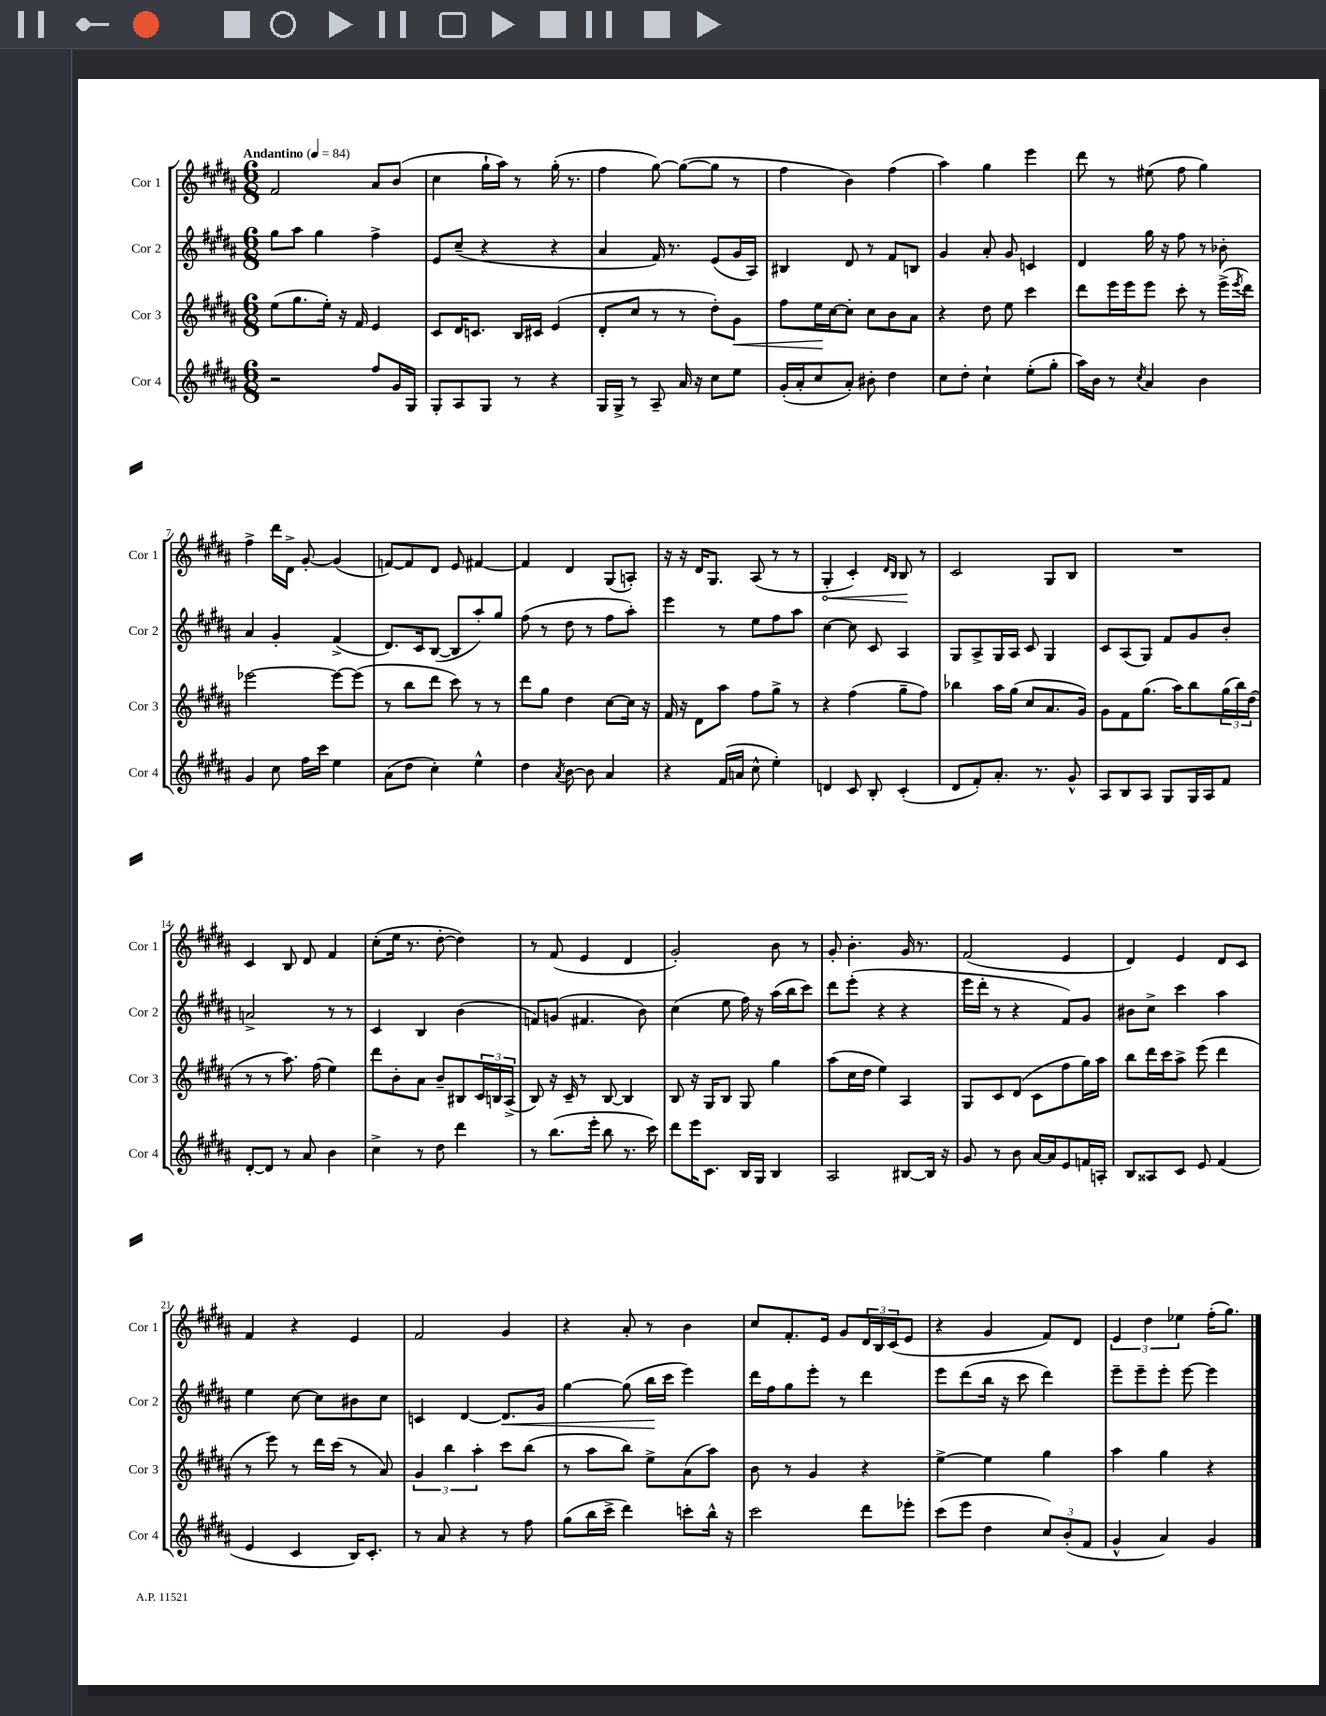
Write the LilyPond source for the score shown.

<<
\new StaffGroup <<
\new Staff = "s0" \with { instrumentName = "Cor 1" shortInstrumentName = "Cor 1" } {
    \clef treble \key b \major \numericTimeSignature \time 6/8 \tempo "Andantino" 4 = 84
    fis'2 ais'8 b'8( |
    cis''4 gis''16-! ais''16) r8 gis''16-.( r8. |
    fis''4 gis''8~) gis''8~( gis''8 r8 |
    fis''4 b'4) fis''4( |
    ais''4) gis''4 e'''4 |
    dis'''8 r8 eis''8( fis''8 gis''4) |
    fis''4-> dis'''16 dis'16-> gis'8~-. gis'4( |
    f'8~) f'8 dis'8 e'8 fis'4~ |
    fis'4 dis'4 gis8( a8-.) |
    r16 r16 dis'16 gis8. ais8( r8 r8 |
    \once \override Hairpin.circled-tip = ##t gis4-.\< cis'4-.) \grace { dis'16 b16 } b8\! r8 |
    cis'2 gis8 b8 |
    R2. |
    cis'4 b8 dis'8 fis'4 |
    cis''8-.( e''16 r8. dis''8~-. dis''4) |
    r8 fis'8( e'4 dis'4 |
    gis'2-.) b'8 r8 |
    gis'8-. b'4.-. gis'16 r8. |
    fis'2( e'4 |
    dis'4) e'4 dis'8 cis'8 |
    fis'4 r4 e'4 |
    fis'2 gis'4 |
    r4 ais'8-. r8 b'4 |
    cis''8 fis'8.-. e'16 gis'8 \tuplet 3/2 { dis'16 b16 cis'16( } e'8 |
    r4 gis'4 fis'8) dis'8 |
    \tuplet 3/2 { e'4 dis''4 ees''4 } fis''16-.( gis''8.) \bar "|." |
}
\new Staff = "s1" \with { instrumentName = "Cor 2" shortInstrumentName = "Cor 2" } {
    \clef treble \key b \major \numericTimeSignature \time 6/8
    gis''8 ais''8 gis''4 fis''4-> |
    e'8 cis''8--( r4 r4 |
    ais'4 fis'16) r8. e'8( gis'16 ais16) |
    bis4 dis'8 r8 fis'8 b8 |
    gis'4 ais'8-. gis'8 c'4 |
    dis'4 gis''16 r16 fis''8 r8 bes'8-. |
    ais'4 gis'4-. fis'4->( |
    dis'8.) cis'16 b8~( b8 ais''8-.) gis''8 |
    fis''8( r8 dis''8 r8 fis''8 ais''8-.) |
    e'''4 r8 e''8 fis''8 ais''8 |
    cis''4~ cis''8 cis'8 ais4 |
    gis8 ais8-> gis16 ais16 cis'8 gis4 |
    cis'8 ais8( gis8) fis'8 gis'8 b'8-. |
    a'2-> r8 r8 |
    cis'4 b4 b'4( |
    f'8) g'8( fis'4. b'8) |
    cis''4( e''8 fis''16) r16 ais''16( b''16 cis'''8) |
    dis'''8 e'''8-.( r4 r4 |
    e'''16 dis'''16-. r8 r4 fis'8) gis'8 |
    bis'8 cis''8-> cis'''4 ais''4 |
    e''4 cis''8~ cis''8 bis'8 cis''8 |
    c'4 dis'4~ dis'8.\< gis'16 |
    gis''4~ gis''8( b''16\! cis'''16 e'''4) |
    dis'''16 fis''16 gis''8 e'''8-. r8 dis'''4 |
    e'''8 dis'''8( b''16 r16 cis'''8 dis'''4) |
    e'''8-- e'''8-- e'''8-. e'''8~ e'''4 \bar "|." |
}
\new Staff = "s2" \with { instrumentName = "Cor 3" shortInstrumentName = "Cor 3" } {
    \clef treble \key b \major \numericTimeSignature \time 6/8
    e''8( gis''8. e''16-.) r16 fis'16 e'4 |
    cis'8 dis'16 c'8. b16 cis'16 e'4( |
    dis'8-. cis''8 r8 r8 dis''8-.) gis'8\< |
    fis''8 e''16\! cis''16~ cis''8-. cis''8 b'8 ais'8 |
    r4 dis''8 e''8 cis'''4 |
    dis'''8 e'''16 e'''16 e'''8 cis'''8-. r8 e'''16->( \acciaccatura { e'''8 } dis'''16) |
    ees'''2~ ees'''8~ ees'''8( |
    r8 b''8 dis'''8 cis'''8) r8 r8 |
    dis'''8 gis''8 dis''4 cis''8~ cis''16 r16 |
    fis'16 r16 dis'8 ais''8 fis''8 gis''8-> r8 |
    r4 fis''4( gis''8-- fis''8) |
    bes''4 ais''16 gis''16( cis''8 ais'8. gis'16) |
    gis'8 fis'8 gis''8.( ais''16) b''8 \tuplet 3/2 { gis''16( b''16) dis''16( } |
    r8 r8 ais''8.) fis''16( e''4) |
    dis'''8 b'8-. ais'8 b'8-- bis8 \tuplet 3/2 { cis'16 b16 ais16->( } |
    b8) r16 cis'16-- r8 b8~ b4 |
    b8 r16 gis16 b8 gis8 gis''4 |
    ais''8( cis''16 dis''16 e''4) ais4 |
    gis8 cis'8 dis'8( cis'8 fis''8 gis''16) ais''16 |
    b''8 dis'''16 cis'''16 ais''8-> e'''8( dis'''4 |
    r8 e'''8) r8 dis'''16 cis'''16( r8 ais'8) |
    \tuplet 3/2 { gis'4 b''4 ais''4-. } cis'''8 b''8( |
    r8 ais''8 b''8) e''8-> ais'8( ais''8) |
    b'8 r8 gis'4 r4 |
    e''4~-> e''4 gis''4 |
    ais''4 gis''4 r4 \bar "|." |
}
\new Staff = "s3" \with { instrumentName = "Cor 4" shortInstrumentName = "Cor 4" } {
    \clef treble \key b \major \numericTimeSignature \time 6/8
    r2 fis''8 gis'16 gis16 |
    gis8-. ais8 gis8 r8 r4 |
    gis16 gis16-> r8 ais8-- ais'16 r16 cis''8 e''8 |
    gis'16-.( ais'16-. cis''8 ais'8-.) bis'8-. dis''4 |
    cis''8 dis''8-. cis''4-! e''8-.( gis''8-. |
    ais''16) b'16 r8 \acciaccatura { cis''8 } ais'4 b'4 |
    gis'4 cis''8 fis''16 cis'''16 e''4 |
    ais'8( dis''8 cis''4-.) e''4-^ |
    dis''4 \acciaccatura { ais'8 } b'8~ b'8 ais'4 |
    r4 fis'16( a'16 cis''8-^ e''4-.) |
    d'4 cis'8 b8-. cis'4-.( |
    dis'8 fis'8-.) ais'8.-. r8. gis'8-^ |
    ais8 b8 ais8 gis8 gis16 ais16 fis'8 |
    dis'8~-. dis'8 r8 ais'8 b'4 |
    cis''4-> r8 dis''8 dis'''4 |
    r8 b''8.( e'''16-. b''8 r8. cis'''16) |
    dis'''8 e'''16 cis'8. b16 gis16 b4 |
    ais2 bis8~ bis16 r16 |
    gis'8 r8 b'8 ais'16~ ais'16 e'8 f'16 a16-. |
    b8 aisis8 cis'8 e'8 fis'4( |
    e'4 cis'4 b16) cis'8.-. |
    r8 ais'8 r4 r8 fis''8 |
    gis''8( b''16 cis'''16-> dis'''4) c'''8-. b''16-^ r16 |
    cis'''2 dis'''8 ees'''8-. |
    cis'''8( e'''8 dis''4 \tuplet 3/2 { cis''8) b'8-.( fis'8 } |
    gis'4-^ ais'4) gis'4 \bar "|." |
}
>>
>>
